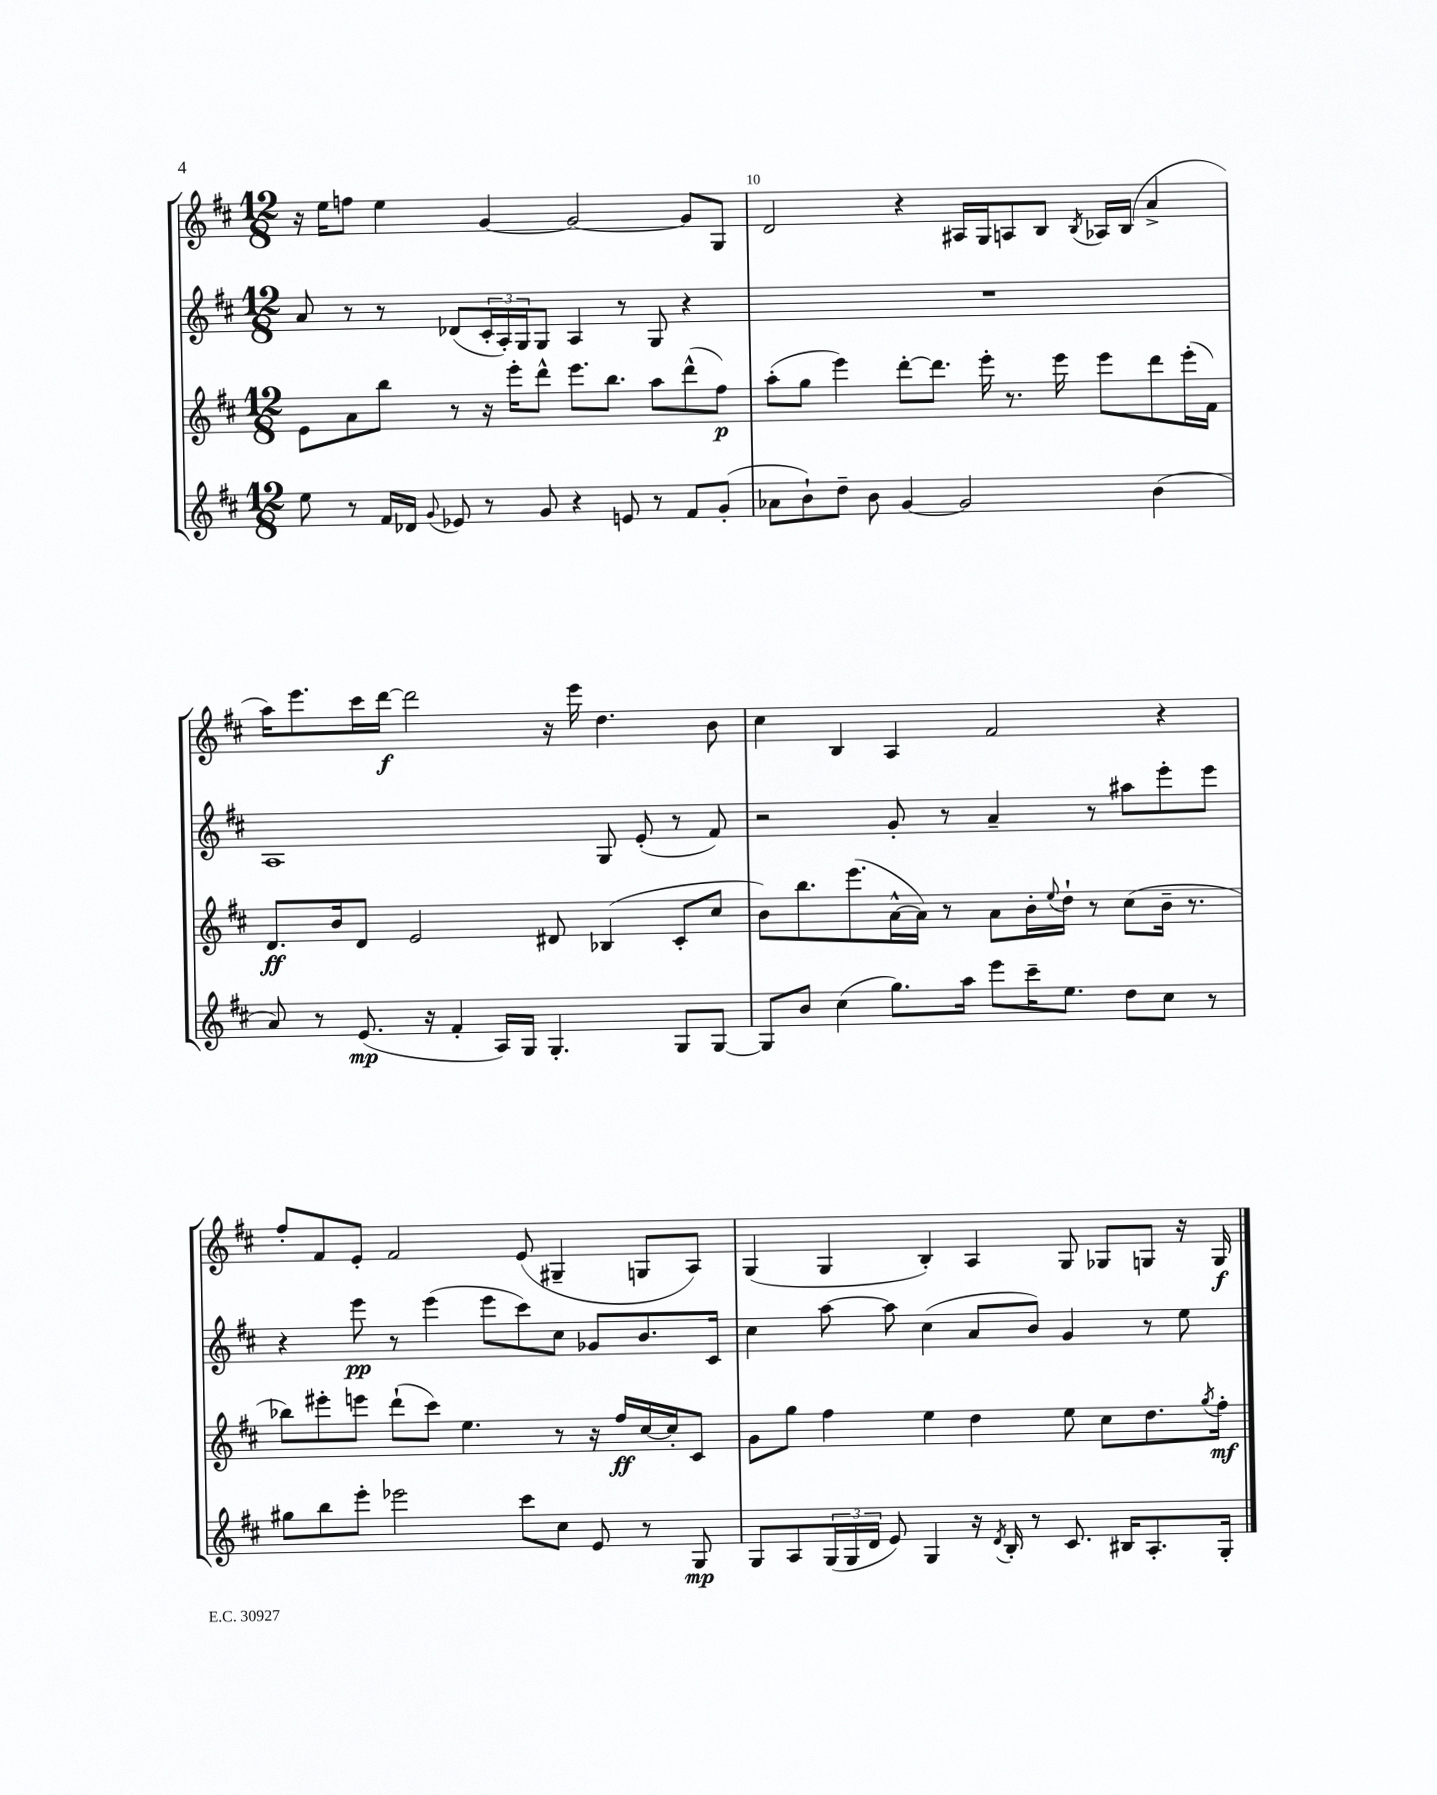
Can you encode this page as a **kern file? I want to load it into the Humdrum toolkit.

**kern	**kern	**kern	**kern
*staff4	*staff3	*staff2	*staff1
*clefG2	*clefG2	*clefG2	*clefG2
*k[f#c#]	*k[f#c#]	*k[f#c#]	*k[f#c#]
*M12/8	*M12/8	*M12/8	*M12/8
8ee\	8e\L	8a/	16r
.	.	.	16ee\LK
8r	8a\	8r	8ff\J
16f#/LL	8bb\J	8r	4ee\
16d-/JJ	.	.	.
8qqg/	.	.	.
8e-/	8r	(8d-/L	.
8r	16r	24c#'/L	[4g/
.	.	24A'/)	.
.	16eee'\LK	.	.
.	.	24G/J	.
8g/	8ddd^^\J	8G/J	.
4r	8.eee\L	4A/	2g/_
.	8.bb\J	.	.
8e/	.	8r	.
8r	8aa\L	8G/	.
8f#/L	(8ddd^^\	4r	8g/]L
(8g'/J	8ff#\J)	.	8G/J
=	=	=	=
8a-\L	(8aa'\L	1.r	2d/
8b`\)	8gg\J	.	.
8dd~\J	4eee\)	.	.
8b\	.	.	.
[4g/	[8ddd'\L	.	4r
.	8.ddd\]J	.	.
2g/]	.	.	16A#/LL
.	16eee'\	.	16G/J
.	8.r	.	8A/
.	.	.	8B/J
.	16eee\	.	.
.	.	.	8qB/
.	8eee\L	.	16A-/LL
.	.	.	(16B/JJ
(4b\	8ddd\	.	4a^/
.	(16eee'\L	.	.
.	16f#\JJ)	.	.
=	=	=	=
8a/)	8.d/L	1A	16aa\LK)
.	.	.	8.eee\
8r	.	.	.
.	16b/k	.	.
(8.e/	8d/J	.	16ccc#\L
.	.	.	[16ddd\JJ
.	2e/	.	2ddd\]
16r	.	.	.
4f#'/	.	.	.
16A/LL)	.	.	.
16G/JJ	.	.	.
4.G'/	8d#/	.	16r
.	.	.	16eee\
.	(4B-/	8G/	4.dd\
.	.	(8e'/	.
8G/L	8c#'/L	8r	.
[8G/J	8cc#/J	8f#/)	8b\
=	=	=	=
8G/]L	8b\L)	2r	4cc#\
8b/J	8.bb\	.	.
(4cc#\	.	.	4B/
.	(8.eee\	.	.
8.gg\L)	[16a^^\L	8g'/	4A/
.	16a\]JJ)	.	.
.	8r	8r	.
16aa\Jk	.	.	.
8eee\L	8a\L	4a~/	2f#/
16ccc#~\K	16b'\L	.	.
.	8qqee/	.	.
8.ee\J	16dd`\JJ	.	.
.	8r	8r	.
8dd\L	(8cc#\L	8aa#\L	.
8cc#\J	16b~\Jk	8eee'\	4r
.	8.r	.	.
8r	.	8eee\J	.
=	=	=	=
8gg#\L	8bb-\L)	4r	8ff#'/L
8bb\	8eee#'\	.	8f#/
8eee'\J	8eee\J	8eee\	8e'/J
2eee-\	(8ddd`\L	8r	2f#/
.	8ccc#\J)	(4eee\	.
.	4.ee\	.	.
.	.	8eee\L	.
8ccc#\L	.	8ccc#\)	(8e/
8cc#\J	8r	8cc#\J	4G#~/
8e/	16r	8g-/L	.
.	16ff#/LL	.	.
8r	[16cc#/	8.b/	8G/L
.	16cc#'/]J	.	.
8G/	8c#/J	.	8A/J)
.	.	16c#/Jk	.
=	=	=	=
8G/L	8g\L	4cc#\	(4G/
8A/	8gg\J	.	.
(24G/L	4ff#\	[8aa\	4G/
24G/	.	.	.
24d/JJ	.	.	.
8e/)	.	8aa\]	.
4G/	4ee\	(4cc#\	4B'/)
16r	4dd\	8a/L	4A/
8qd/	.	.	.
16B'/	.	.	.
8r	.	8b/J)	.
8.c#/	8ee\	4g/	8G/
.	8cc#\L	.	8G-/L
16B#/LK	.	.	.
8.A'/	8.dd\	8r	8G/J
.	.	8ee\	16r
.	8qgg/	.	.
16G'/Jk	16ff#'\Jk	.	16G/
==	==	==	==
*-	*-	*-	*-
